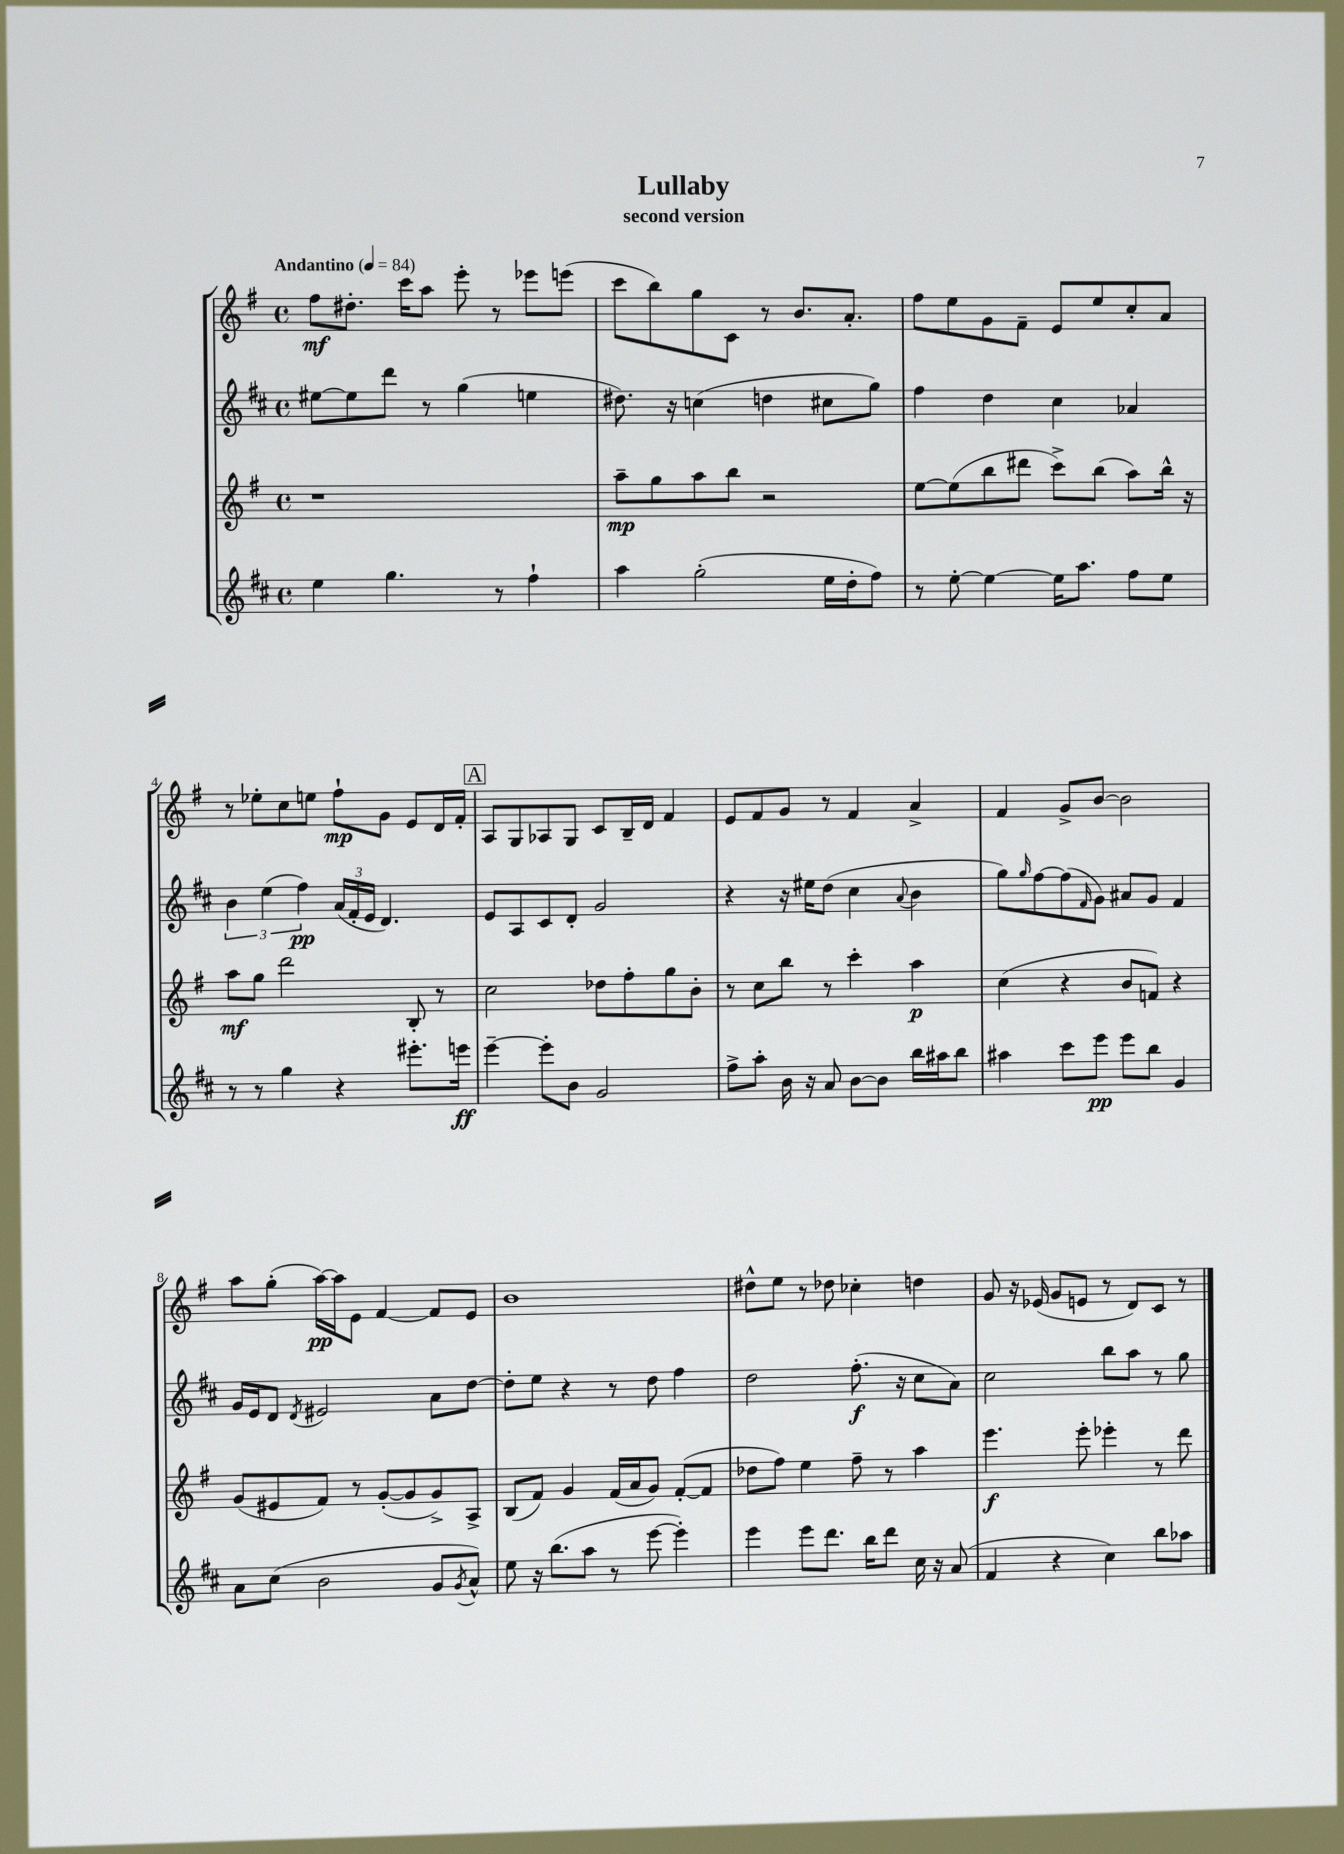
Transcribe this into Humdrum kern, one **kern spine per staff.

**kern	**kern	**kern	**kern
*staff4	*staff3	*staff2	*staff1
*clefG2	*clefG2	*clefG2	*clefG2
*k[f#c#]	*k[f#]	*k[f#c#]	*k[f#]
*M4/4	*M4/4	*M4/4	*M4/4
*met(c)	*met(c)	*met(c)	*met(c)
*MM84	*MM84	*MM84	*MM84
4ee	1r	[8ee#	8ff#
.	.	8ee#]	8.dd#'
4.gg	.	8ddd	.
.	.	.	16ccc
.	.	8r	8aa
.	.	(4gg	8eee'
8r	.	.	8r
4ff#`	.	4ee	8eee-
.	.	.	(8eee
=	=	=	=
4aa	8aa~	8.dd#)	8ccc
.	8gg	.	8bb)
.	.	16r	.
(2gg'	8aa	(4cc	8gg
.	8bb	.	8c
.	2r	4dd	8r
.	.	.	8.b
16ee	.	8cc#	.
16dd'	.	.	8.a'
8ff#)	.	8gg)	.
=	=	=	=
8r	[8ee	4ff#	8ff#
[8ee'	(8ee]	.	8ee
4ee_	8bb	4dd	8g
.	8ddd#	.	8f#~
16ee]	8ccc^)	4cc#	8e
8.aa	.	.	.
.	(8bb	.	8ee
8ff#	8aa)	4a-	8cc'
8ee	16bb^^	.	8a
.	16r	.	.
=	=	=	=
8r	8aa	6b	8r
8r	8gg	.	8ee-'
.	.	(6ee	.
4gg	2ddd	.	8cc
.	.	6ff#)	.
.	.	.	8ee
4r	.	(24a	8ff#`
.	.	24f#'	.
.	.	24e	.
.	.	4.d)	8g
8.eee#'	8B'	.	8e
.	8r	.	16d
16eee	.	.	16f#'
=	=	=	=
[4eee~	2cc	8e	8A
.	.	8A	8G
8eee']	.	8c#	8A-
8b	.	8d'	8G
2g	8dd-	2g	8c
.	8ff#'	.	16B~
.	.	.	16d
.	8gg	.	4f#
.	8b'	.	.
=	=	=	=
8ff#^	8r	4r	8e
8aa'	8cc	.	8f#
16b	8bb	16r	8g
16r	.	16ee#	.
8a	8r	(8dd	8r
[8b	4ccc'	4cc#	4f#
8b]	.	.	.
.	.	8qqa	.
16bb	4aa	4b	4a^
16aa#	.	.	.
8bb	.	.	.
=	=	=	=
4aa#	(4cc	8gg)	4f#
.	.	16qqgg	.
.	.	[8ff#	.
8ccc#	4r	(8ff#]	8g^
.	.	16qqf#	.
8eee	.	8g)	[8b
8eee	8b	8a#	2b]
8bb	8f)	8g	.
4g	4r	4f#	.
=	=	=	=
8a	(8g	16g	8aa
.	.	16e	.
(8cc#	8e#	8d	(8gg'
.	.	8qd	.
2b	8f#)	2e#	[16aa)
.	.	.	16aa]
.	8r	.	8e
.	([8g'	.	[4f#
.	8g]	.	.
8g	8g^)	8a	8f#]
8qg	.	.	.
8a^^)	8A^	[8dd	8e
=	=	=	=
8ee	(8B	8dd']	1b
16r	8f#)	8ee	.
(8.bb	.	.	.
.	4g	4r	.
8aa	.	.	.
8r	(16f#	8r	.
.	16a	.	.
[8eee	8g)	8dd	.
4eee'])	([8f#'	4ff#	.
.	8f#]	.	.
=	=	=	=
4eee	8dd-	2dd	8dd#^^
.	8ff#)	.	8ee
8eee	4ee	.	8r
8.ddd	.	.	8dd-
.	8ff#~	(8.ff#'	4cc-'
16bb	.	.	.
8ddd	8r	.	.
.	.	16r	.
16cc#	4aa	8cc#	4dd
16r	.	.	.
(8a	.	8a)	.
=	=	=	=
4f#	4.eee	2cc#	8g
.	.	.	16r
.	.	.	(16e-
4r	.	.	8g
.	8eee'	.	8e
4cc#)	4eee-'	8bb	8r
.	.	8aa	8d)
8bb	8r	8r	8c
8aa-	8ddd	8gg	8r
==	==	==	==
*-	*-	*-	*-
